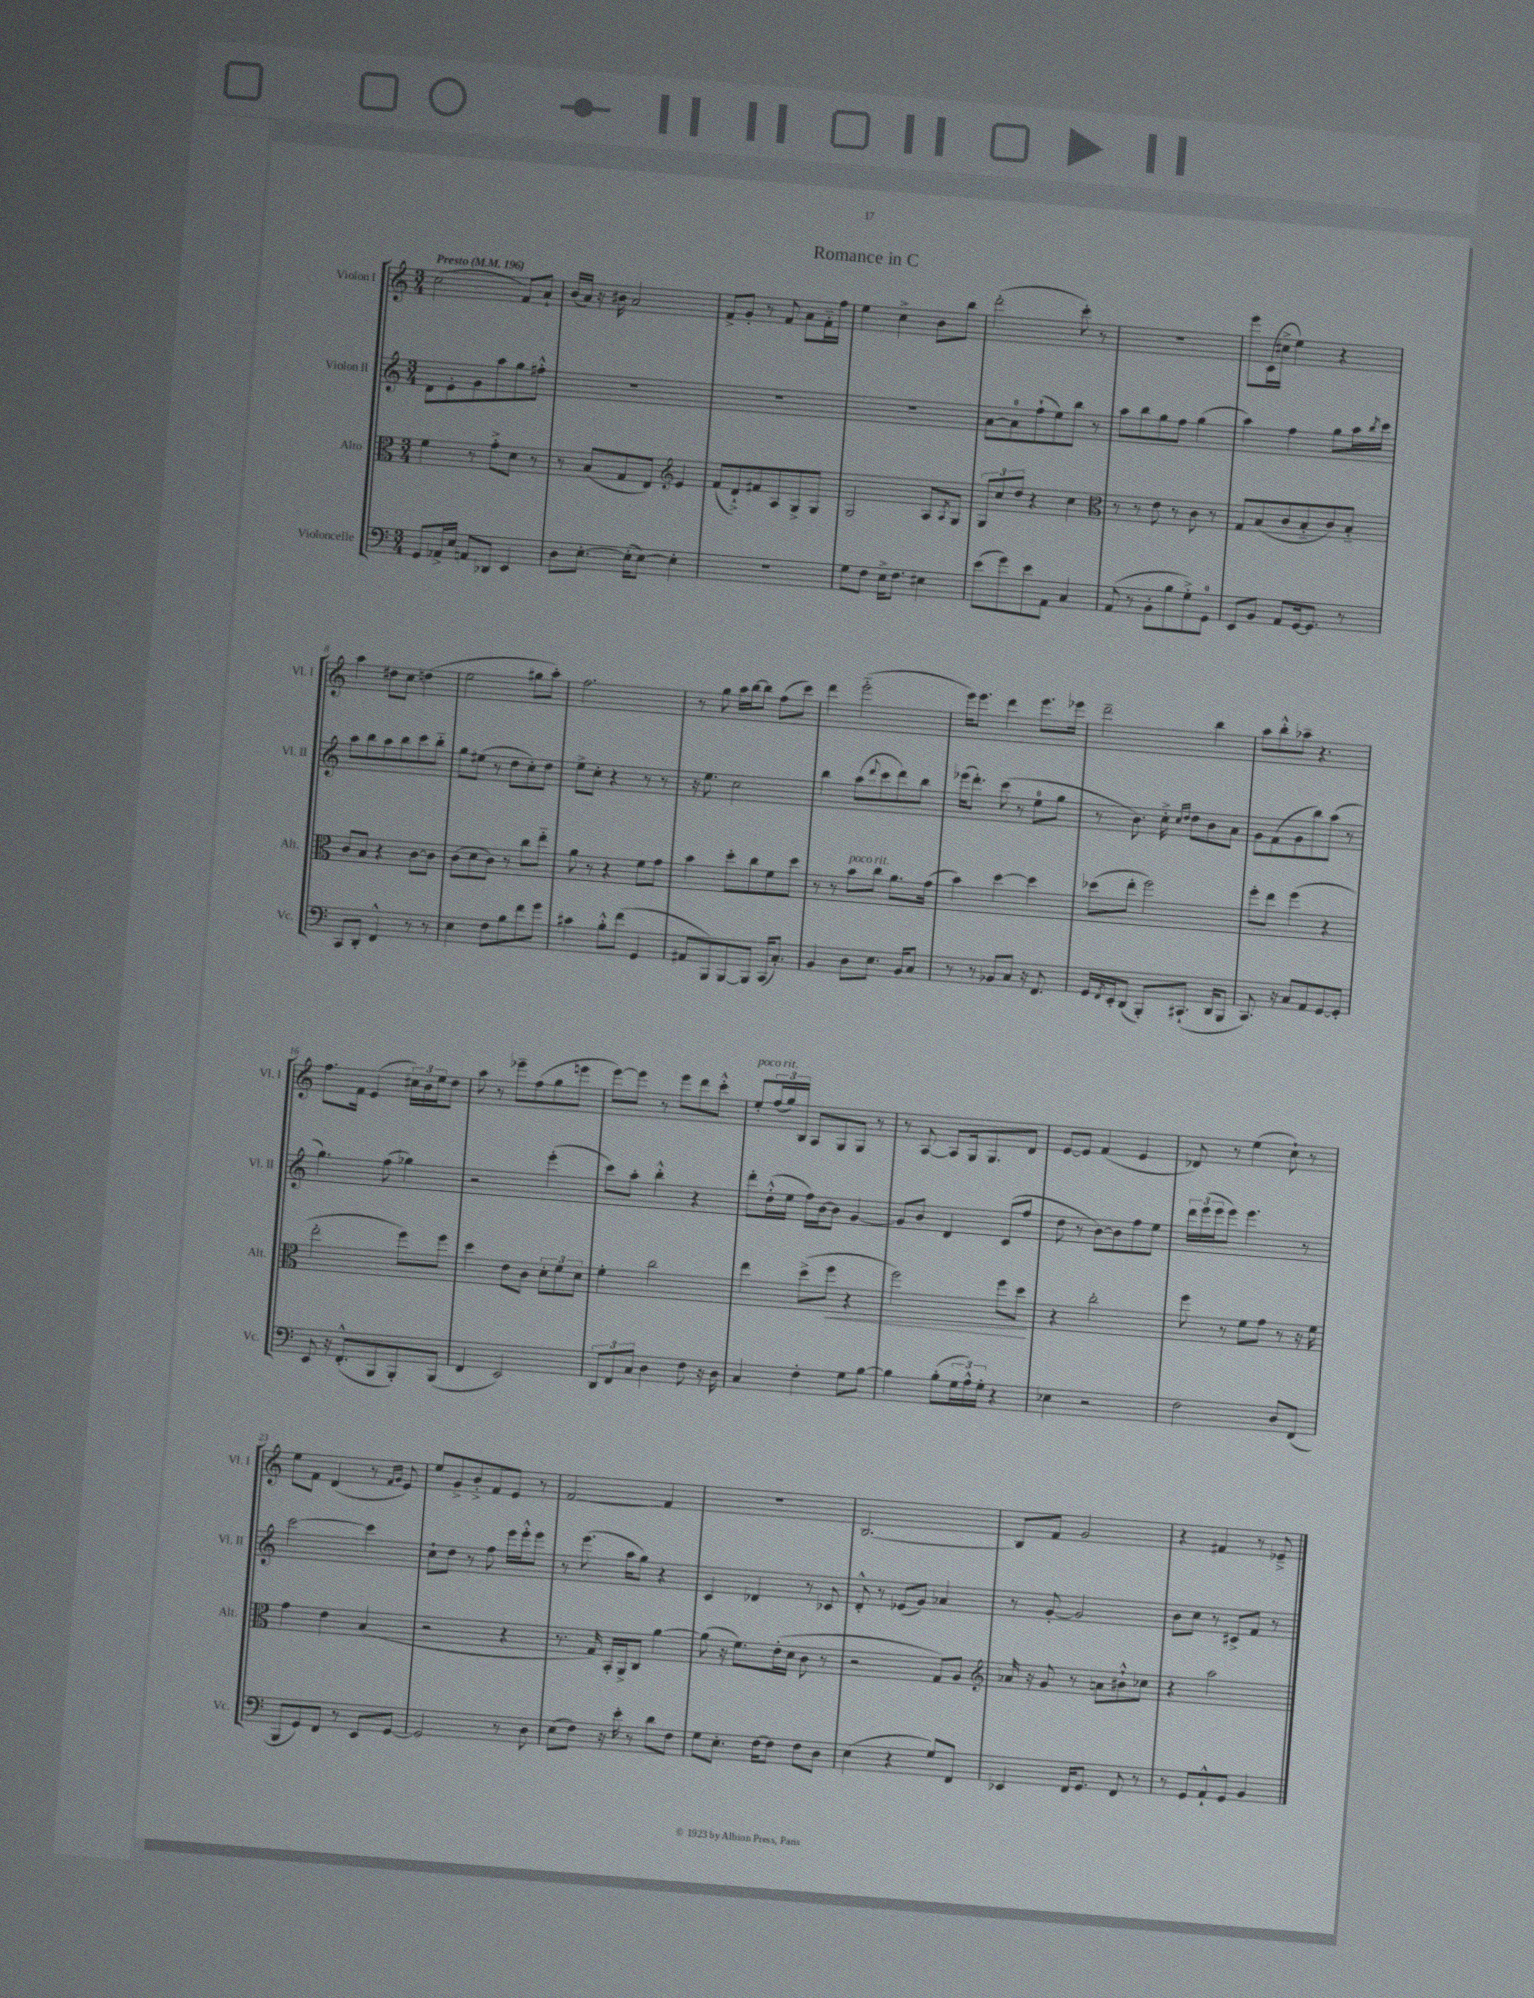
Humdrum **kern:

**kern	**kern	**kern	**kern
*staff4	*staff3	*staff2	*staff1
*clefF4	*clefC3	*clefG2	*clefG2
*k[]	*k[]	*k[]	*k[]
*M3/4	*M3/4	*M3/4	*M3/4
*MM196	*MM196	*MM196	*MM196
8GG	4f	8d	(2cc
16AA-^	.	8e'	.
16E	.	.	.
8AA	8r	8g	.
8DD-	8g'^	8aa	.
4EE	8d	8gg	8f)
.	8r	8ff#'^^	8a`
=	=	=	=
8D	8r	2.r	(16b
.	.	.	16a)
[8.E'	(8B	.	16r
.	.	.	16b#
.	8G	.	2a
(16E']	.	.	.
[8E)	8E)	.	.
*	*clefG2	*	*
4E']	4e	.	.
=	=	=	=
2.r	(8f	2.r	8f^
.	8d`^)	.	8g'
.	8f#	.	8r
.	8A	.	8f
.	8G^	.	8a
.	8G	.	16f'~
.	.	.	16ff
=	=	=	=
8G	2G	2.r	4ee
8F	.	.	.
16E^	.	.	4cc^
8.F	.	.	.
4E#	8A	.	8b
.	8qA	.	.
.	8G	.	8bb
=	=	=	=
(8e	12G	[8a	(2ddd'
.	12cc	.	.
8g)	.	8a]	.
.	12dd	.	.
8e	4r	(8ff`	.
8AA	.	8ee)	.
4C	4cc	8bb	8ccc')
.	.	8r	8r
=	=	=	=
*	*clefC3	*	*
(8AA	8r	8aa	2.r
8r	8r	8bb	.
8BB'	8e	8gg	.
8B	8r	8ff	.
8G'^)	8c	(4gg	.
8GG	8r	.	.
=	=	=	=
8EE	8G	4aa)	8eee
8BB	(8B	.	(16c
.	.	.	16cc#^
8AA	8c	4ff	4ee)
[16GG	8B'~	.	.
8.GG]	.	.	.
.	8c)	8gg	4r
8r	8B'~	16aa	.
.	.	8qbb	.
.	.	16ccc	.
=	=	=	=
8CC	8c	8aa	4aa
8DD'	8B	8bb	.
4FF^^	4r	8aa	8dd#
.	.	8bb	8cc
8r	[8c	8ccc	(4dd
8r	8c]	8bb'~	.
=	=	=	=
4E	(8c	8gg	2ee
.	8d	(8ee#	.
8F	8c)	8r	.
8B	8r	8dd	.
8f	8cc	8cc')	8gg#
8g	8ee'~	8dd	8aa')
=	=	=	=
4c#	8a	8ee^	2.ff
.	8r	8cc'	.
8B'^^	4r	4r	.
(8f	.	.	.
4GG	8f	8r	.
.	8g	8r	.
=	=	=	=
8AA#	4b	16r	8r
.	.	8.ee	.
8BBB)	.	.	8gg
[8BBB	8dd'	2cc	16aa
.	.	.	[16bb
8BBB]	8cc	.	8bb]
(16CC	8f	.	(8ff
8.C')	.	.	.
.	8dd	.	8ccc)
=	=	=	=
4BB	8r	4bb	4ddd
.	8r	.	.
8D	8b	(8aa	(2eee'~
.	.	8qqddd	.
8.E	8cc	8ccc	.
.	8.a	8ddd)	.
16BB	.	.	.
8C	.	8bb	.
.	(16g	.	.
=	=	=	=
8r	4b)	(16eee-	16eee)
.	.	8.ddd')	8.eee
8r	.	.	.
8BB-	[4dd	(8ccc	4ddd
8C	.	8r	.
16r	4dd]	8ee	8.eee
8.FF	.	.	.
.	.	8gg	.
.	.	.	16eee-
=	=	=	=
16GG	(8dd-	8r	2ddd~
8qFF	.	.	.
16EE'	.	.	.
(8DD	8ee'	8.b)	.
8BBB')	2ff)	.	.
.	.	16cc'^	.
.	.	16qqcc	.
.	.	16qqdd	.
(8.CC#`	.	8dd	.
.	.	8b	4bb
16DD	.	.	.
8BBB	.	8a	.
=	=	=	=
8.CC)	8ff'	8g	8aa
.	8ee	(8f	8bb'^^
16r	.	.	.
8C	(4ff	8g	8aa-~
8AA	.	8bb)	4.r
[8GG	4r	(8aa	.
8GG']	.	8r	.
=	=	=	=
8EE	2ee'	4.gg)	8.ff
16r	.	.	.
(8.FF'^^	.	.	16f
.	.	.	(4e
8BBB	.	(8ff	.
8BBB')	8ff)	4gg-)	24cc#)
.	.	.	24b
.	.	.	24ee
(8BBB	8ff	.	8dd
=	=	=	=
4FF	4dd	2r	8aa
.	.	.	8r
2EE)	8e	.	8eee-~
.	8c	.	(8ff
.	12d'	(4eee'	8gg
.	12f	.	.
.	.	.	8eee
.	12d	.	.
=	=	=	=
12DD	4f'	8ccc)	[8eee)
12FF	.	.	.
.	.	8aa'	8eee]
12C	.	.	.
4D	2cc	4bb'^^	8r
.	.	.	8eee
8F	.	4r	8ddd
16r	.	.	8ccc'^^
16D	.	.	.
=	=	=	=
4C	4ee	8ddd'	8ee'
.	.	(16dd'^^	(24ff
.	.	.	24gg)
.	.	16ee	.
.	.	.	24B
4F'	(8dd^	16ff)	8A
.	.	[16b	.
.	8ff	8b]	8G
8G	4r	[4g	8G
[8B	.	.	8r
=	=	=	=
4B]	2ff)	8g]	8r
.	.	8b	[8A
(8B'	.	4d	8A]
24G	.	.	16G
24A^^)	.	.	.
.	.	.	8.G
24G'	.	.	.
4r	8ff	(8c	.
.	8dd	8ff	8d
=	=	=	=
4E-	4r	8dd	[8e
.	.	8r	8e]
2r	2cc'	[8b)	(4f
.	.	8b]	.
.	.	8ff	4e
.	.	8ee	.
=	=	=	=
2F	8ff	24ddd	8d-)
.	.	(24eee	.
.	.	24eee	.
.	8r	8eee)	8r
.	8f	4.eee	(4ee
.	8g	.	.
8D	8r	.	8cc`)
(8FF	16r	8r	8r
.	16f	.	.
=	=	=	=
8BBB	4g	[2ccc	8ee
8GG)	.	.	8f
8FF	4e	.	(4d
8r	.	.	.
8EE	(4B	4ccc]	8r
.	.	.	16qqf
.	.	.	16qqg
[8GG	.	.	8e)
=	=	=	=
2GG]	2r	8cc`	8ee
.	.	8dd	8g^
.	.	8r	8b'^
.	.	8ff	8f
8r	4r	16eee	8e
.	.	16eee'^^	.
8D	.	8eee	8r
=	=	=	=
(8E	8.r	8r	[2f
8F)	.	(8.eee	.
.	16G)	.	.
16r	16BB'	.	.
16e'	16AA^	16aa	.
8r	8C	8gg)	.
8d	[4a	4r	4f]
8F	.	.	.
=	=	=	=
8G	(8a]	4c	2.r
8.E'	16r	.	.
.	8.f)	.	.
.	.	4d-	.
[16F	.	.	.
8F]	(16e'	.	.
.	16d	.	.
8F	8c	8r	.
8D	8r	8c-	.
=	=	=	=
(4E	2r	8d'^^	[2.B
.	.	8r	.
4r	.	(8e-	.
.	.	8g)	.
8G)	8G)	4a-	.
8FF	8A	.	.
=	=	=	=
*	*clefG2	*	*
4EE-	16a-	8r	8B]
.	16r	.	.
.	8g	[8g'	8f
16FF	8r	2g]	2g
8.GG	.	.	.
.	8a	.	.
8FF	8b#`^^	.	.
8r	8cc-	.	.
=	=	=	=
8r	4r	8b	4r
8GG	.	8cc	.
8AA`^^	2aa	8r	4f#
8GG	.	8c#^	.
4BB	.	8f	8r
.	.	8r	8e-~^
==	==	==	==
*-	*-	*-	*-
